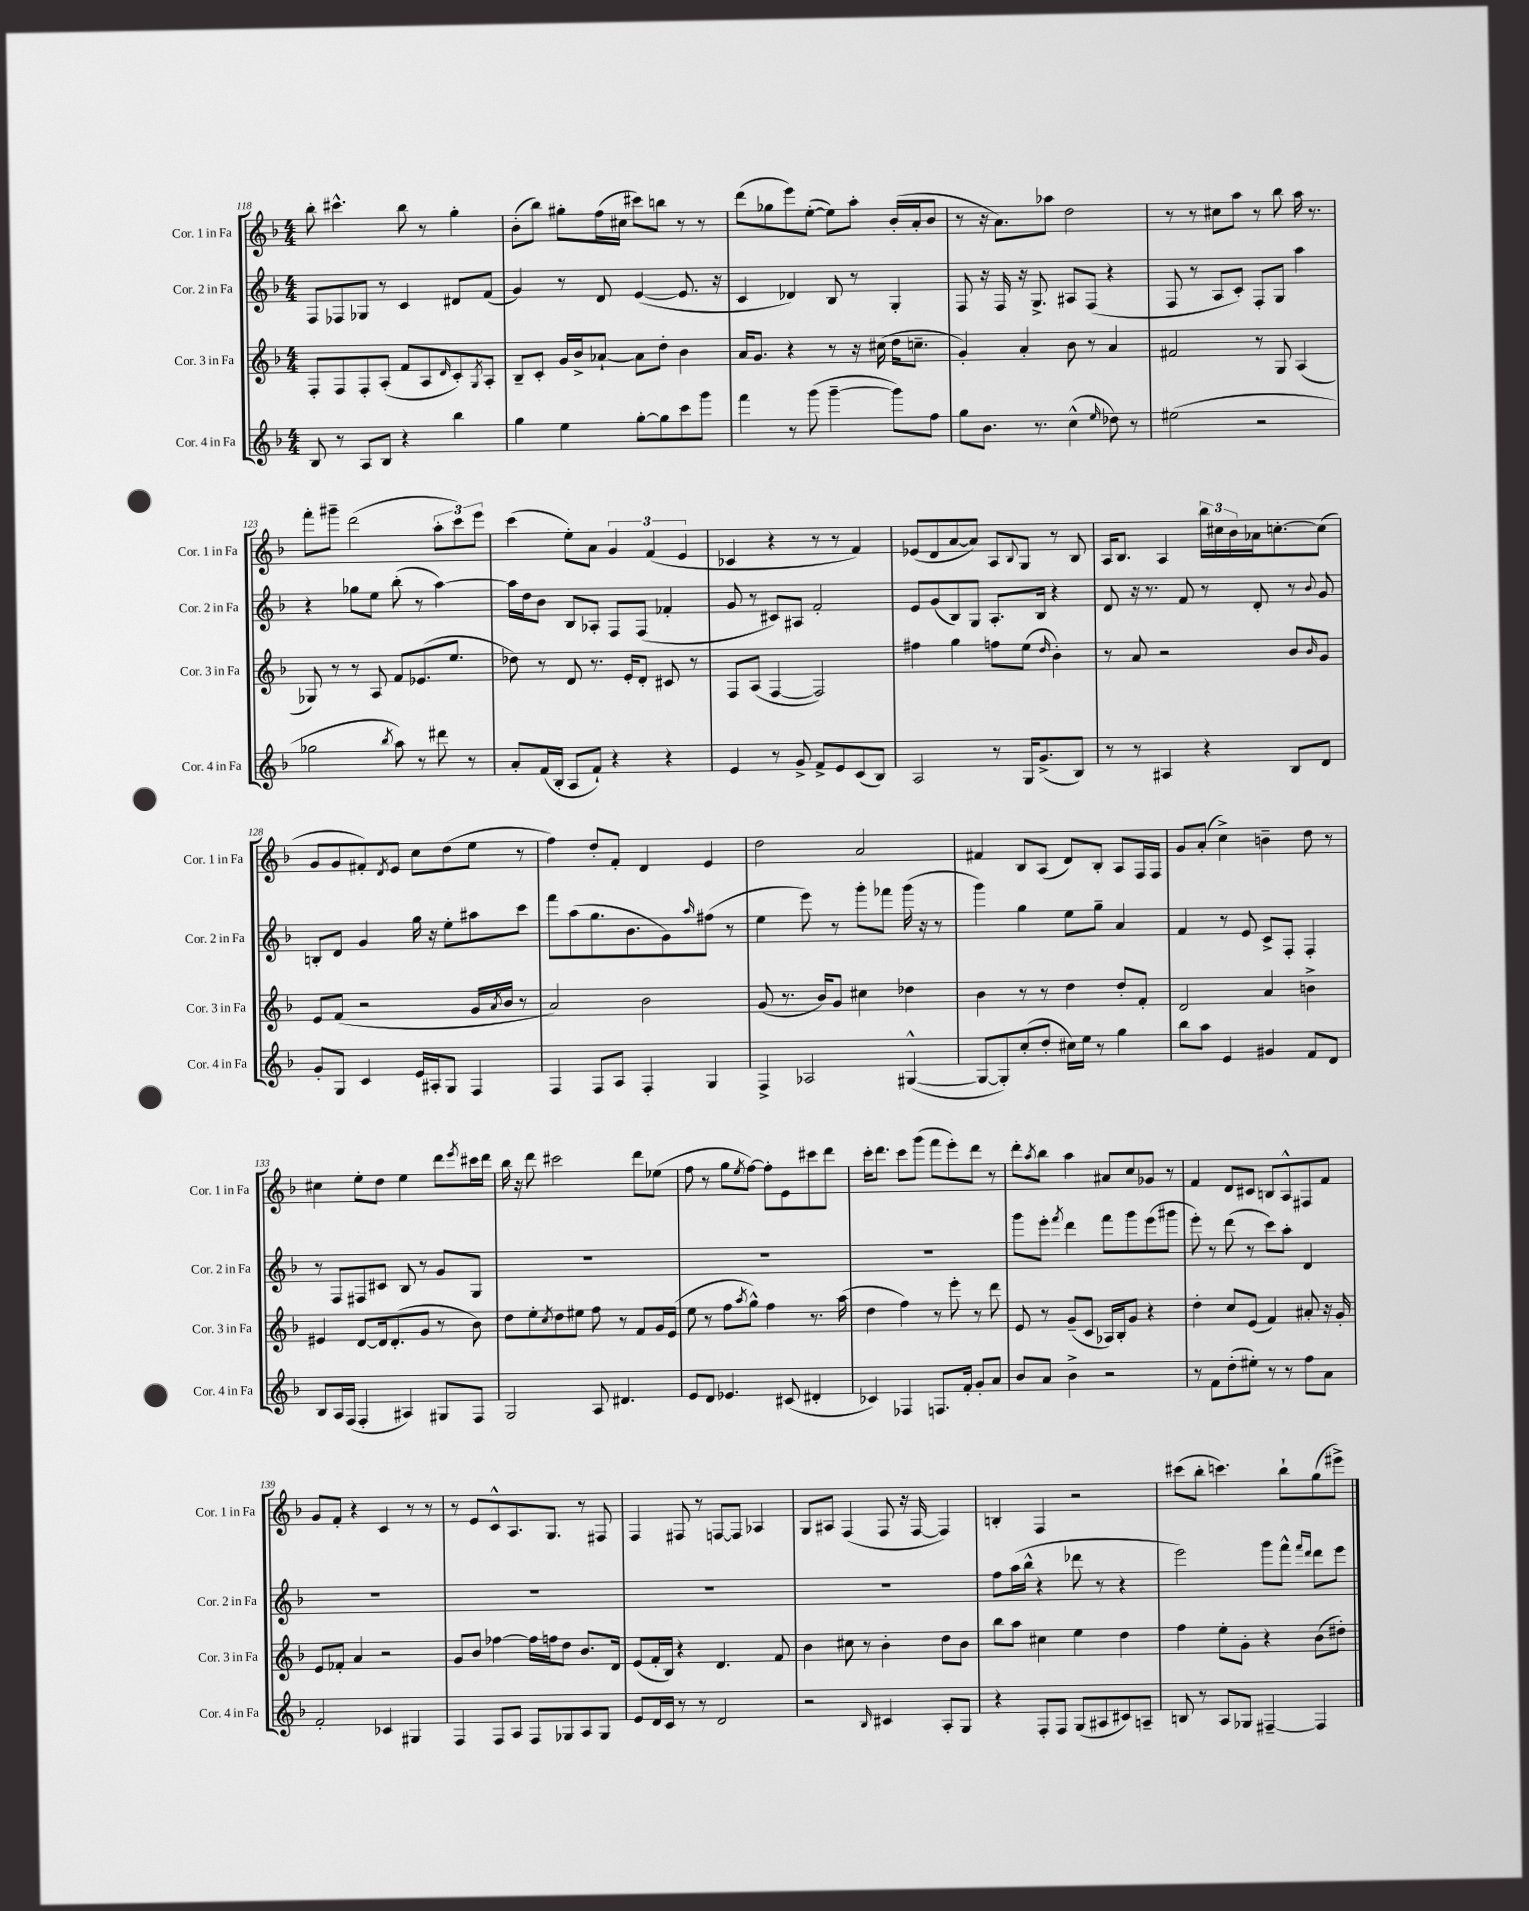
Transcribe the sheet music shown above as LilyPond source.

<<
\new StaffGroup <<
\new Staff = "s0" \with { instrumentName = "Cor. 1 in Fa" shortInstrumentName = "Cor. 1 in Fa" } {
    \clef treble \key f \major \numericTimeSignature \time 4/4
    bes''8-. cis'''4.-^ bes''8 r8 g''4-. |
    bes'8-.( bes''8) gis''8-. f''16( cis''16 cis'''8) b''8 r8 r8 |
    d'''8( ges''8 e'''8) e''8~-.( e''8) a''8-. bes'16-.( a'16-. bes'8 |
    r8 r16 a'8.) aes''8 d''2 |
    r8 r8 cis''8 a''8 r8 bes''8 a''16 r8. |
    f'''8-. gis'''8-- d'''2( \tuplet 3/2 { a''8-. c'''8) e'''8 } |
    c'''4( e''8-.) a'8 \tuplet 3/2 { g'4 f'4( e'4 } |
    ces'4 r4 r8 r8 f'4) |
    ees'8( d'8 a'8~ a'8) a8 \appoggiatura { bes8 } g8 r8 bes8 |
    a16 bes8. a4 \tuplet 3/2 { bes''16 cis''16 bes'16 } aes'16 c''8.~-. c''8( |
    g'8 g'8 fis'8-.) \acciaccatura { d'8 } e'8 c''8 d''8( e''8 r8 |
    f''4) d''8-. f'8-. d'4 e'4 |
    d''2 a'2 |
    fis'4 bes8 a8( d'8) bes8-. a8 f16 f16 |
    g'8 a'8-.( c''4->) b'4-- d''8 r8 |
    cis''4 e''8-. d''8 e''4 d'''8 \acciaccatura { e'''8 } cis'''16 d'''16 |
    bes''16 r16 d'''8 cis'''2 d'''8 ees''8( |
    f''8 r8 g''8 \acciaccatura { e''8 } f''8~) f''8-. e'8 cis'''8 d'''8 |
    c'''16-. d'''8. c'''8 g'''8( f'''8 e'''8-.) d'''8 r8 |
    d'''8-. \acciaccatura { a''8 } bes''8 a''4 ais'8 c''8 ges'8 r8 |
    f'4 d'8 cis'8 b8 a8-^ fis8 f'8 |
    g'8 f'8-. r4 c'4 r8 r8 |
    r8 e'8 c'8-^ a8. g8. r8 fis8 |
    f4 fis8 r8 f8~ f8 aes4 |
    g8 ais8 f4( f8 r16 f16~ f4) |
    b4-. f4 r2 |
    cis'''8( bes''8-. c'''4.) bes''8-! g''8( eis'''8->) \bar "|." |
}
\new Staff = "s1" \with { instrumentName = "Cor. 2 in Fa" shortInstrumentName = "Cor. 2 in Fa" } {
    \clef treble \key f \major \numericTimeSignature \time 4/4
    f8 fes8 ges8 r8 c'4 dis'8 f'8( |
    g'4) r8 d'8 e'4~( e'8. r16 |
    c'4 des'4) bes8 r8 g4-. |
    f8 r16 f16 r16 g8.-> ais8 f8( r4 |
    f8 r8 a8 c'8-.) f8-. g8 a''4 |
    r4 ges''8 e''8 bes''8-.( r8 a''4~) |
    a''16 d''16 bes'8 bes8 aes8-. f8 f8( fes'4-. |
    g'8 r8 cis'8) ais8 f'2-. |
    e'8 g'8( bes8) g8 a8.-. bes16 r4 |
    d'8 r16 r8. f'8 r8 d'8-. r8 \appoggiatura { bes'8 } g'8 |
    b8-. d'8 g'4 g''16 r16 e''8-. ais''8 c'''8 |
    f'''8 a''8( g''8. bes'8. g'8) \grace { a''16 } fis''8( r8 |
    e''4 e'''8) r8 g'''8-. fes'''8 g'''16( r16 r8 |
    g'''4) g''4 e''8 g''8-- a'4 |
    f'4 r8 e'8 c'8-> f8-. f4-. |
    r8 f8 fis8 cis'8 bes8 r8 g'8 g8 |
    R1 |
    R1 |
    R1 |
    g'''8 e'''8-. \acciaccatura { f'''8 } d'''4 f'''8 g'''8 e'''8( gis'''8 |
    e'''8-.) r8 d'''8( r8 c'''8) a''8-. d'4 |
    R1 |
    R1 |
    R1 |
    R1 |
    f''8 a''16( bes''16-^ r4 des'''8 r8 r4 |
    e'''2) g'''8 f'''8-^ \grace { f'''16 d'''16 } d'''8 e'''8 \bar "|." |
}
\new Staff = "s2" \with { instrumentName = "Cor. 3 in Fa" shortInstrumentName = "Cor. 3 in Fa" } {
    \clef treble \key f \major \numericTimeSignature \time 4/4
    f8-. f8 f8-. a8-.( f'8 a8 \grace { d'16 } c'8-.) \acciaccatura { g8 } a8-. |
    bes8-- c'8-. g'16 bes'16-> aes'8~-! aes'8 d''8-. bes'4 |
    a'16 g'8. r4 r8 r16 cis''16( d''16 c''8.-- |
    g'4-.) a'4-. bes'8 r8 a'4 |
    fis'2 r8 g8 a4( |
    ges8) r8 r8 a8 f'8 ees'8.( e''8. |
    des''8) r8 d'8 r8. e'16-. d'8-. cis'8 r8 |
    f8 a8( f4~ f2) |
    fis''4 g''4 f''8 e''8( \grace { d''16 } bes'4-.) |
    r8 a'8 r2 bes'8 \grace { bes'16 } g'8 |
    e'8 f'8( r2 g'16 \acciaccatura { a'8 } bes'16 r8 |
    a'2) bes'2 |
    g'8( r8. bes'16) g'8 cis''4 des''4 |
    bes'4 r8 r8 d''4 d''8-. f'8-. |
    d'2 a'4 b'4-> |
    eis'4 d'8~ d'16 d'8.-.( g'8 r8 bes'8) |
    d''8 e''8-. \acciaccatura { c''8 } d''8 eis''8 f''8 r8 f'8 g'16 e'16( |
    e''8 r8 f''8 \acciaccatura { a''8 } g''8-^) f''4 r8. a''16( |
    d''4 f''4) r8 e'''8-. r8 d'''8 |
    e'8 r8 g'8--( c'8 aes16) bes16-. g'8 r4 |
    d''4-. c''8 e'8( f'4) ais'8-. r16 g'16-. |
    e'8 fes'8-. a'4 r2 |
    g'8 bes'8 fes''4~ fes''16 f''16 d''8 bes'8. d'16 |
    e'8( f'16-. bes16) r4 d'4. f'8 |
    bes'4 cis''8 r8 bes'4-. d''8 bes'8 |
    bes''8 a''8 cis''4 e''4 d''4 |
    f''4 e''8-. g'8-. r4 bes'8( dis''8-.) \bar "|." |
}
\new Staff = "s3" \with { instrumentName = "Cor. 4 in Fa" shortInstrumentName = "Cor. 4 in Fa" } {
    \clef treble \key f \major \numericTimeSignature \time 4/4
    bes8 r8 a8 bes8 r4 bes''4 |
    g''4 e''4 g''8~-. g''8 c'''8 g'''8 |
    f'''4 r8 g'''8( g'''4~-- g'''8) f''8 |
    g''8 bes'8. r8. c''4-^( \grace { e''16 } des''8) r8 |
    eis''2( r2 |
    ges''2 \acciaccatura { bes''8 } a''8) r8 dis'''8 r8 |
    a'8-. f'16( bes16-. a8 f'8-!) r4 r4 |
    e'4 r8 g'8-> f'8-> e'8 c'8( bes8) |
    a2 r8 g16 g'8.->( bes8) |
    r8 r8 ais4 r4 bes8 d'8 |
    g'8-. g8 c'4 e'16 ais16-. g8 f4 |
    f4 f8 a8 f4-. g4 |
    f4-> aes2 gis4~-^( |
    gis8~ gis8-.) c''8-.( d''8-. cis''16) e''16 r8 g''4 |
    bes''8 a''8 e'4 gis'4 f'8 d'8 |
    bes8 a16 f16( f4-. ais4) gis8 f8 |
    g2 a8 dis'4. |
    e'8 d'8 ees'4. cis'8( dis'4-. |
    ces'4) fes4 f8. f'16-. g'8-. a'8 |
    bes'8 a'8 bes'4-> r2 |
    r8 f'8 d''8-.( eis''8-.) r8 r8 f''8 a'8 |
    f'2-. ces'4 gis4 |
    f4 f8 a8 f8 ges8 a8 ges8 |
    e'8 d'16 c'16 r8 r8 d'2 |
    r2 \grace { bes16 } cis'4 a8-. g8 |
    r4 f8-. f8 g8( ais8 cis'8) a8-- |
    b8 r8 a8 ges8 fis4~-- fis4 \bar "|." |
}
>>
>>
\layout { \context { \Score currentBarNumber = #118 } }
